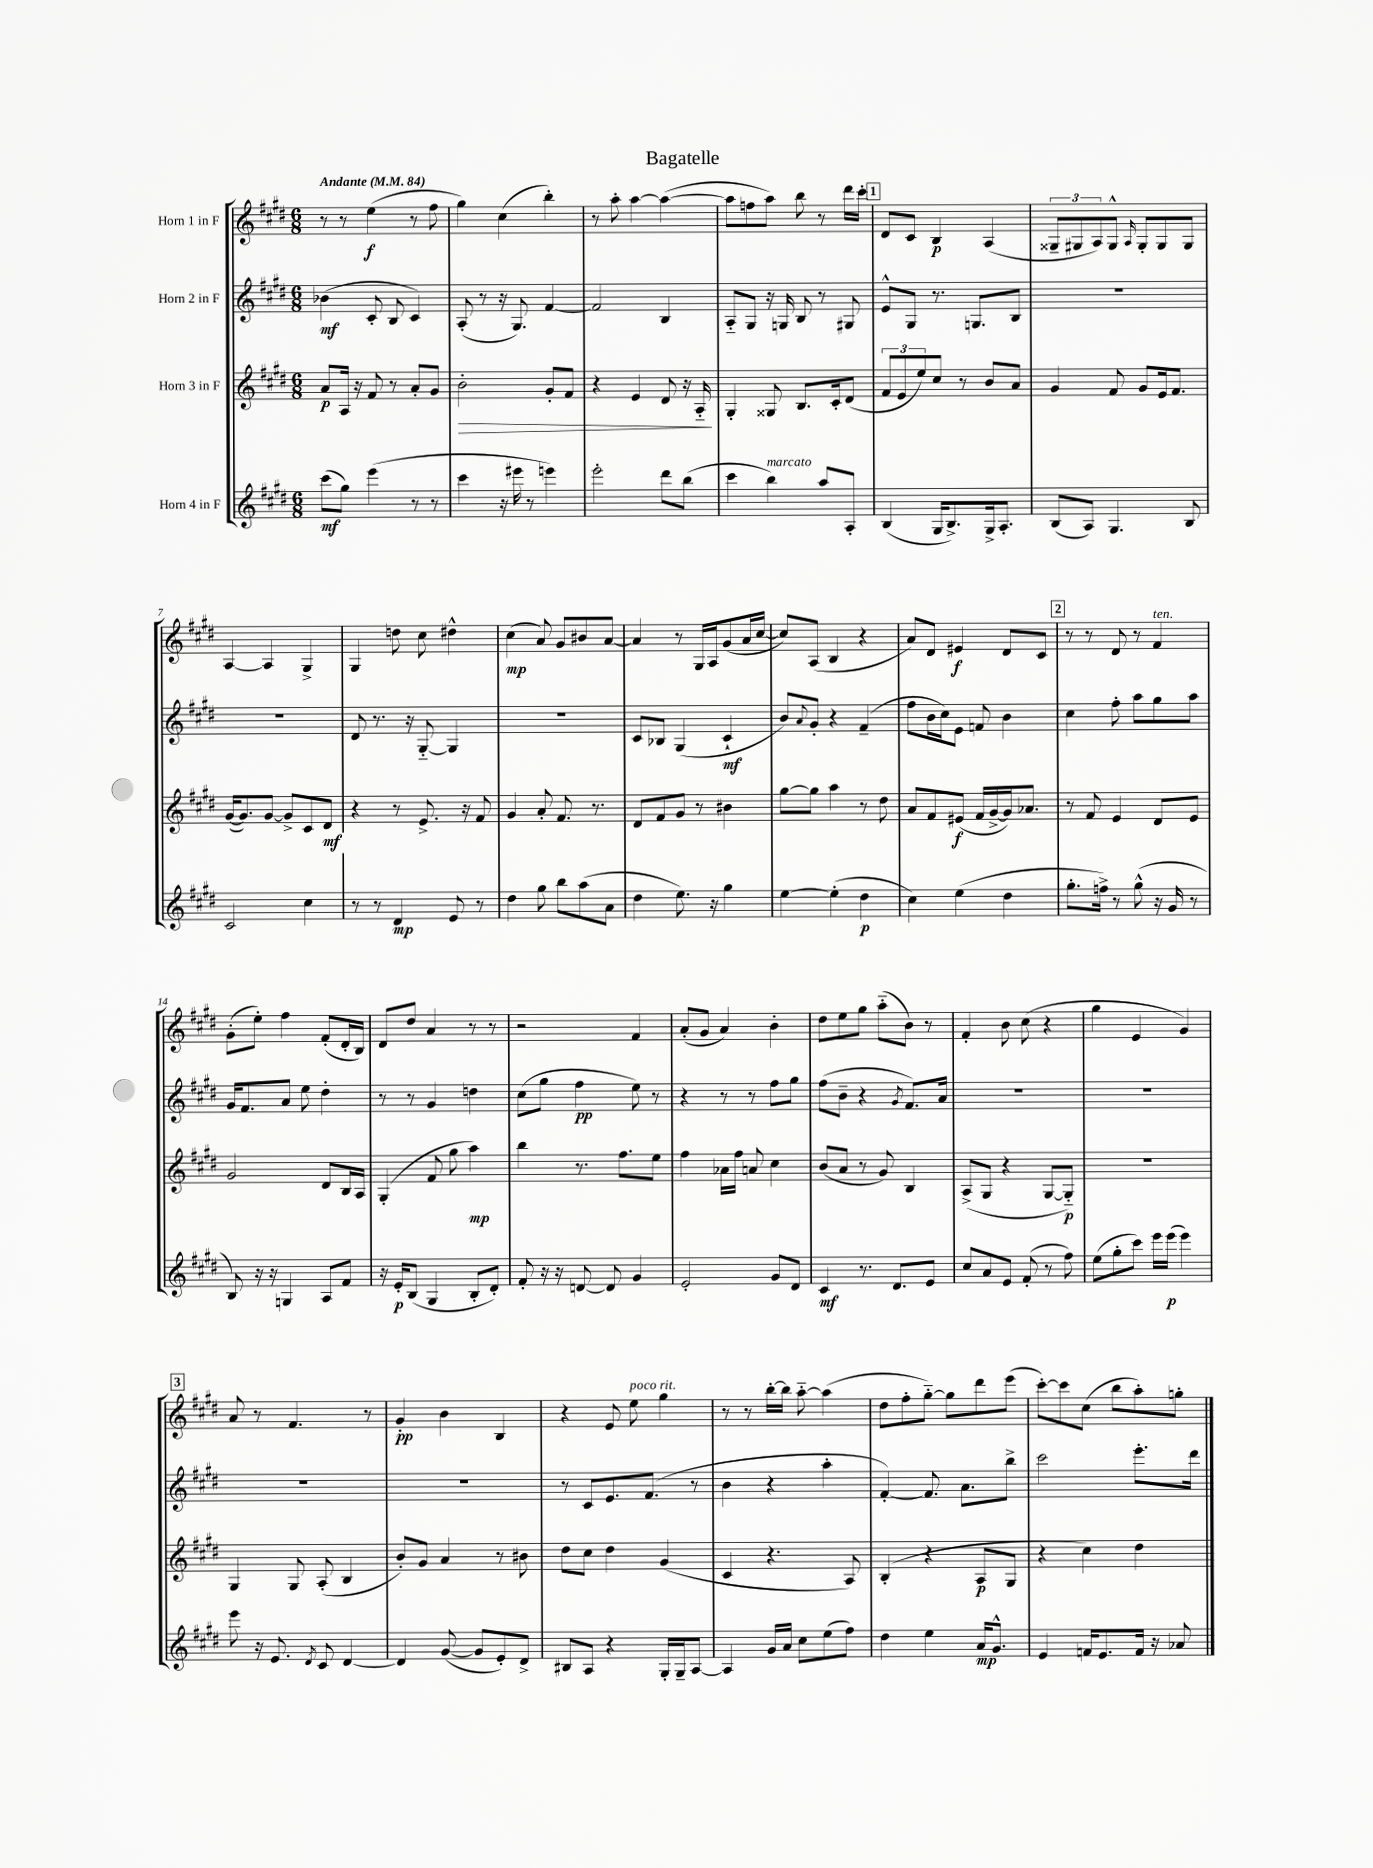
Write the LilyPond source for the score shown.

\header { title = "Bagatelle" }
<<
\new StaffGroup <<
\new Staff = "s0" \with { instrumentName = "Horn 1 in F" } {
    \clef treble \key e \major \numericTimeSignature \time 6/8 \tempo "Andante" 4 = 84
    r8 r8 e''4\f( r8 fis''8 |
    gis''4) cis''4( b''4-.) |
    r8 a''8-. a''4~ a''4~( |
    a''8 f''8 a''8) b''8 r8 dis'''16 cis'''16-. |
    \mark \markup { \box "1" } dis'8 cis'8 b4\p a4( |
    \tuplet 3/2 { gisis8-- gis8 a8) } gis8-^ \grace { a16 } gis8-. gis8 gis8 |
    a4~ a4 gis4-> |
    gis4 d''8 cis''8 dis''4-^ |
    cis''4\mp( a'8) gis'8 bis'8 a'8~ |
    a'4 r8 gis16 a16 gis'8( a'16 cis''16~ |
    cis''8) a8( b4 r4 |
    a'8) dis'8 eis'4\f dis'8 cis'8 |
    \mark \markup { \box "2" } r8 r8 dis'8 r8 fis'4^\markup { \italic "ten." } |
    gis'8-.( e''8-.) fis''4 fis'8-.( dis'16-. b16) |
    dis'8 dis''8 a'4 r8 r8 |
    r2 fis'4 |
    a'8-.( gis'8 a'4) b'4-. |
    dis''8 e''8 gis''8 a''8-_( b'8) r8 |
    fis'4-. b'8 cis''8( r4 |
    gis''4 e'4 gis'4) |
    \mark \markup { \box "3" } a'8 r8 fis'4. r8 |
    gis'4-.\pp b'4 b4 |
    r4 e'8 e''8^\markup { \italic "poco rit." } gis''4 |
    r8 r8 b''16~-. b''16 a''8~-_ a''4( |
    dis''8 fis''8-. gis''8~-_) gis''8 dis'''8 e'''8( |
    cis'''8~-.) cis'''8 cis''8( b''8 a''8-.) g''8-. \bar "|." |
}
\new Staff = "s1" \with { instrumentName = "Horn 2 in F" } {
    \clef treble \key e \major \numericTimeSignature \time 6/8
    bes'4\mf( cis'8-. b8 cis'4) |
    a8-.( r8 r16 gis8.) fis'4~ |
    fis'2 b4 |
    a8-_ gis8 r16 g16 b8 r8 gis8 |
    \mark \markup { \box "1" } e'8-^ gis8 r8. g8. b8 |
    R2. |
    R2. |
    dis'8 r8. r16 gis8~-_ gis4 |
    R2. |
    cis'8 bes8 gis4( cis'4-!\mf |
    b'8) \appoggiatura { a'8 } gis'8-. r4 fis'4--( |
    fis''8 b'16 cis''16) e'8 f'8 b'4 |
    \mark \markup { \box "2" } cis''4 fis''8-. a''8 gis''8 a''8 |
    gis'16 fis'8. a'8 e''8 dis''4-. |
    r8 r8 gis'4 d''4 |
    cis''8( gis''8 fis''4\pp e''8) r8 |
    r4 r8 r8 fis''8 gis''8 |
    fis''8( b'8-- r4 \acciaccatura { gis'8 } fis'8.) a'16 |
    R2. |
    R2. |
    \mark \markup { \box "3" } R2. |
    R2. |
    r8 cis'8 e'8. fis'8.( r8 |
    b'4 r4 a''4-. |
    fis'4~-.) fis'8. a'8. b''8-> |
    cis'''2 e'''8.-. dis'''16 \bar "|." |
}
\new Staff = "s2" \with { instrumentName = "Horn 3 in F" } {
    \clef treble \key e \major \numericTimeSignature \time 6/8
    a'8\p a16 r16 fis'8 r8 a'8-. gis'8 |
    b'2-.\> gis'8-. fis'8 |
    r4 e'4 dis'8 r16 a16-_\! |
    gis4-. gisis8 b8. cis'16-. dis'8( |
    \mark \markup { \box "1" } \tuplet 3/2 { fis'8 e'8 e''8) } cis''8 r8 b'8 a'8 |
    gis'4 fis'8 gis'8 e'16 fis'8. |
    gis'16~( gis'8.) gis'8~ gis'8-> cis'8 dis'8\mf |
    r4 r8 e'8.-> r16 fis'8 |
    gis'4 a'8-. fis'8. r8. |
    dis'8 fis'8 gis'8 r8 bis'4 |
    gis''8~ gis''8 a''4 r8 dis''8 |
    a'8 fis'8 eis'8\f( fis'16 gis'16~-> gis'16) aes'8. |
    \mark \markup { \box "2" } r8 fis'8 e'4 dis'8 e'8 |
    gis'2 dis'8 b16 a16 |
    gis4-.( fis'8 gis''8 a''4\mp) |
    b''4 r8. fis''8. e''8 |
    fis''4 aes'16 fis''16 a'8 cis''4 |
    b'8( a'8 r8 gis'8) b4 |
    a8->( gis8 r4 gis8~ gis8-_\p) |
    r2. |
    \mark \markup { \box "3" } gis4 gis8 a8-.( b4 |
    b'8-.) gis'8 a'4 r8 bis'8 |
    dis''8 cis''8 dis''4 gis'4( |
    cis'4 r4. a8) |
    b4-.( r4 a8\p gis8 |
    r4 cis''4) dis''4 \bar "|." |
}
\new Staff = "s3" \with { instrumentName = "Horn 4 in F" } {
    \clef treble \key e \major \numericTimeSignature \time 6/8
    cis'''8\mf( gis''8) e'''4( r8 r8 |
    cis'''4 r16 eis'''16 r8 e'''4) |
    e'''2-. dis'''8 b''8( |
    cis'''4 b''4^\markup { \italic "marcato" }) a''8 a8-. |
    \mark \markup { \box "1" } b4( gis16 b8.->) gis16-> a8.-. |
    b8( a8) gis4. b8 |
    cis'2 cis''4 |
    r8 r8 dis'4\mp e'8 r8 |
    dis''4 gis''8 b''8 a''8( a'8 |
    dis''4 e''8.) r16 gis''4 |
    e''4~ e''4-.( dis''4\p |
    cis''4) e''4( dis''4 |
    \mark \markup { \box "2" } gis''8.-. f''16->) r8 gis''8-^( r16 gis'16 r8 |
    b8) r16 r16 g4 a8 fis'8 |
    r16 e'16-.\p b8( gis4 b8-. dis'8-.) |
    fis'8-. r16 r16 d'8~ d'8 gis'4 |
    e'2-. gis'8 dis'8 |
    cis'4\mf r8. dis'8. e'8 |
    cis''8 a'8 e'8 fis'8-.( r8 fis''8) |
    e''8( gis''8-. cis'''8) e'''16 e'''16\p( e'''4) |
    \mark \markup { \box "3" } e'''8 r16 e'8. \acciaccatura { dis'8 } cis'8 dis'4~ |
    dis'4 gis'8~( gis'8 e'8-.) dis'8-> |
    bis8 a8 r4 gis16-. gis16-- a8~ |
    a4 gis'16 a'16 cis''8 e''8( fis''8) |
    dis''4 e''4 a'16\mp gis'8.-^ |
    e'4 f'16 e'8. f'16 r16 aes'8 \bar "|." |
}
>>
>>
